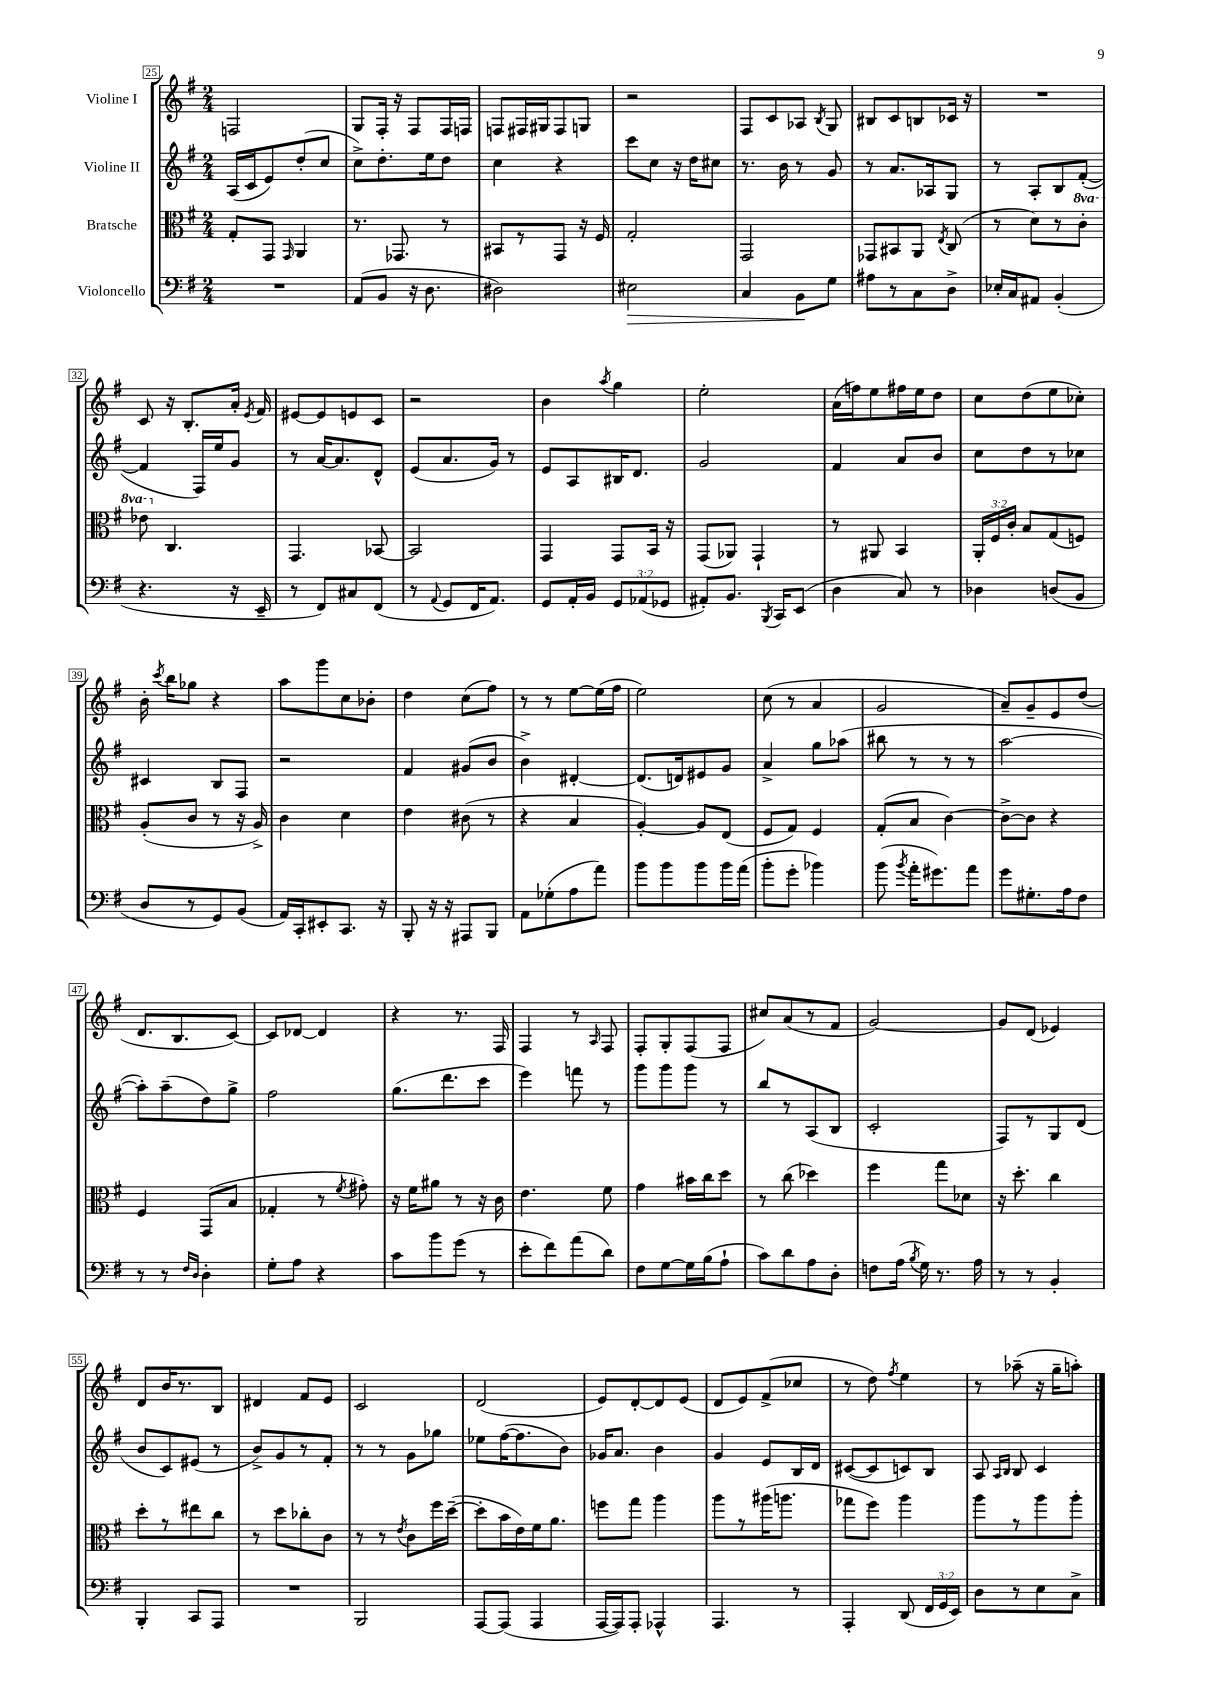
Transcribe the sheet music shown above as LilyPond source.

<<
\new StaffGroup <<
\new Staff = "s0" \with { instrumentName = "Violine I" } {
    \clef treble \key g \major \numericTimeSignature \time 2/4
    \autoBeamOff f2 |
    g8[ fis16]-. r16 fis8[ fis16 f16] |
    f8[ fis16 gis16 fis8 g8] |
    r2 |
    fis8[ c'8 aes8] \acciaccatura { b8 } g8 |
    bis8[ c'8 b8 ces'16] r16 |
    R2 |
    c'8 r16 b8.[-. a'16]-. \acciaccatura { e'8 } fis'16 |
    eis'8[~ eis'8 e'8 c'8] |
    r2 |
    b'4 \acciaccatura { a''8 } g''4 |
    e''2-. |
    a'16[( f''16) e''8 fis''16 e''16 d''8] |
    c''8[ d''8( e''8 ces''8]-.) |
    b'16-. \acciaccatura { c'''8 } b''16[ ges''8] r4 |
    a''8[ g'''8 c''8 bes'8]-. |
    d''4 c''8[( fis''8]) |
    r8 r8 e''8[~ e''16( fis''16] |
    e''2) |
    c''8( r8 a'4 |
    g'2 |
    a'8[--) g'8-- e'8 d''8]( |
    d'8.[ b8. c'8]~) |
    c'8[ des'8]~ des'4 |
    r4 r8. fis16 |
    fis4 r8 \grace { a16 } fis8 |
    fis8[-. g8-. fis8( fis8] |
    cis''8[) a'8( r8 fis'8] |
    g'2~) |
    g'8[ d'8]( ees'4) |
    d'8[ b'16 r8. b8] |
    dis'4 fis'8[ e'8] |
    c'2 |
    d'2( |
    e'8[) d'8~-. d'8 e'8]( |
    d'8[ e'8) fis'8->( ces''8] |
    r8 d''8) \acciaccatura { fis''8 } e''4 |
    r8 aes''8--( r16 g''16[-- a''8]-.) \bar "|." |
}
\new Staff = "s1" \with { instrumentName = "Violine II" } {
    \clef treble \key g \major \numericTimeSignature \time 2/4
    \autoBeamOff a16[( c'16 e'8) d''8-.( c''8] |
    c''8[->) d''8.-. e''16 d''8] |
    c''4 r4 |
    c'''8[ c''8] r16 d''16[ cis''8] |
    r8. b'16 r8 g'8 |
    r8 a'8.[ aes16 g8] |
    r8 a8[-. b8 fis'8]~-.( |
    fis'4 fis16[) e''16 g'8] |
    r8 a'16[~ a'8. d'8]-^ |
    e'8[( a'8. g'16]) r8 |
    e'8[ a8 bis16 d'8.] |
    g'2 |
    fis'4 a'8[ b'8] |
    c''8[ d''8 r8 ces''8] |
    cis'4 b8[ fis8] |
    r2 |
    fis'4 gis'8[( b'8] |
    b'4->) dis'4~-. |
    dis'8.[( d'16) eis'8 g'8] |
    a'4-> g''8[ aes''8]( |
    bis''8 r8 r8 r8 |
    a''2~ |
    a''8[-.) a''8--( d''8) g''8]-> |
    fis''2 |
    g''8.[( d'''8. c'''8] |
    e'''4) f'''8 r8 |
    g'''8[ g'''8 g'''8] r8 |
    b''8[ r8 a8( b8] |
    c'2-. |
    fis8[) r8 g8 d'8]( |
    b'8[ c'8) eis'8]( r8 |
    b'8[->) g'8 r8 fis'8]-. |
    r8 r8 g'8[ ges''8] |
    ees''8[ fis''16~( fis''8. b'8]) |
    ges'16[ a'8.] b'4 |
    g'4 e'8[ b16 d'16] |
    cis'8[~( cis'8 c'8) b8] |
    a8 \grace { a16[ b16] } b8 c'4 \bar "|." |
}
\new Staff = "s2" \with { instrumentName = "Bratsche" } {
    \clef alto \key g \major \numericTimeSignature \time 2/4 \override Staff.TupletNumber.text = #tuplet-number::calc-fraction-text \set Staff.ottavationMarkups = #ottavation-simple-ordinals
    \autoBeamOff g8[-. g,8] \grace { g,16 } a,4 |
    r8. ges,8. r8 |
    bis,8[ r8 g,8] r16 fis16 |
    g2-. |
    g,2 |
    ges,8[ bis,8 a,8] \acciaccatura { e8 } c8( |
    r8 d'8[) r8 \ottava #1 c''8]-. |
    ees''8 \ottava #0 c4. |
    g,4. bes,8~ |
    bes,2 |
    g,4 g,8[ b,16] r16 |
    g,8[( aes,8]) g,4-! |
    r8 ais,8 b,4 |
    \tuplet 3/2 { a,16[-. fis16 c'16]-. } b8[ g8( f8]) |
    a8[-.( c'8] r8 r16 a16->) |
    c'4 d'4 |
    e'4 cis'8( r8 |
    r4 b4 |
    a4~-.) a8[ e8]( |
    fis8[ g8]) fis4 |
    g8[-.( b8] c'4~) |
    c'8[~-> c'8] r4 |
    fis4 g,8[( b8] |
    ges4-. r8 \acciaccatura { fis'8 } gis'8-.) |
    r16 fis'16[ ais'8] r8 r16 c'16 |
    e'4. fis'8 |
    g'4 bis'16[ c''16 d''8] |
    r8 c''8( des''4) |
    fis''4 g''8[ des'8] |
    r16 d''8.-. c''4 |
    d''8[-. r8 eis''8 c''8] |
    r8 d''8[ ces''8-. c'8] |
    r8 r8 \acciaccatura { e'8 } c'8[ fis''16 d''16]~--( |
    d''8[-. b'16 e'16) fis'16 a'8.] |
    f''8[ g''8] a''4 |
    a''8[ r8 ais''16( a''8.] |
    ges''8[ fis''8]) a''4 |
    a''8[ r8 a''8 a''8]-. \bar "|." |
}
\new Staff = "s3" \with { instrumentName = "Violoncello" } {
    \clef bass \key g \major \numericTimeSignature \time 2/4 \override Staff.TupletNumber.text = #tuplet-number::calc-fraction-text
    \autoBeamOff R2 |
    a,8[( b,8] r16 d8. |
    dis2) |
    eis2\> |
    c4 b,8[\! g8] |
    ais8[ r8 c8 d8]-> |
    ees16[-. c16 ais,8] b,4-.( |
    r4. r16 e,16-- |
    r8 fis,8[) cis8 fis,8]( |
    r8 \appoggiatura { a,8 } g,8[ fis,16 a,8.]) |
    g,8[ a,16-. b,16] \tuplet 3/2 { g,8[ aes,8( ges,8] } |
    ais,8[-.) b,8.] \acciaccatura { b,,8 } c,16[ e,8]( |
    d4 c8) r8 |
    des4 d8[( b,8] |
    d8[ r8 g,8) b,8]( |
    a,16[) c,16-. eis,8-. c,8.] r16 |
    b,,8-. r16 r16 ais,,8[ b,,8] |
    a,8[ ges8-.( a8 a'8]) |
    b'8[ b'8 b'8 b'16 a'16]( |
    b'8[-. g'8]-. bes'4) |
    b'8( \acciaccatura { b'8 } a'16[-. gis'8.) a'8] |
    g'8[ gis8.-. a16 fis8] |
    r8 r8 \grace { fis16[ d16] } d4-. |
    g8[-. a8] r4 |
    c'8[ b'8 g'8]( r8 |
    e'8[-. fis'8) a'8( d'8]) |
    fis8[ g8~ g16 b16( a8]-! |
    c'8[) d'8 a8 d8]-. |
    f8[ a16]( \acciaccatura { b8 } g16) r8. a16 |
    r8 r8 b,4-. |
    b,,4-. c,8[ a,,8] |
    R2 |
    b,,2 |
    a,,8[~ a,,8]( a,,4 |
    a,,16[~ a,,16) a,,8]-. aes,,4-^ |
    a,,4. r8 |
    a,,4-. d,8( \tuplet 3/2 { fis,16[ g,16 e,16]) } |
    d8[ r8 e8 c8]-> \bar "|." |
}
>>
>>
\layout { \context { \Score currentBarNumber = #25 \override BarNumber.stencil = #(make-stencil-boxer 0.1 0.3 ly:text-interface::print) } }
